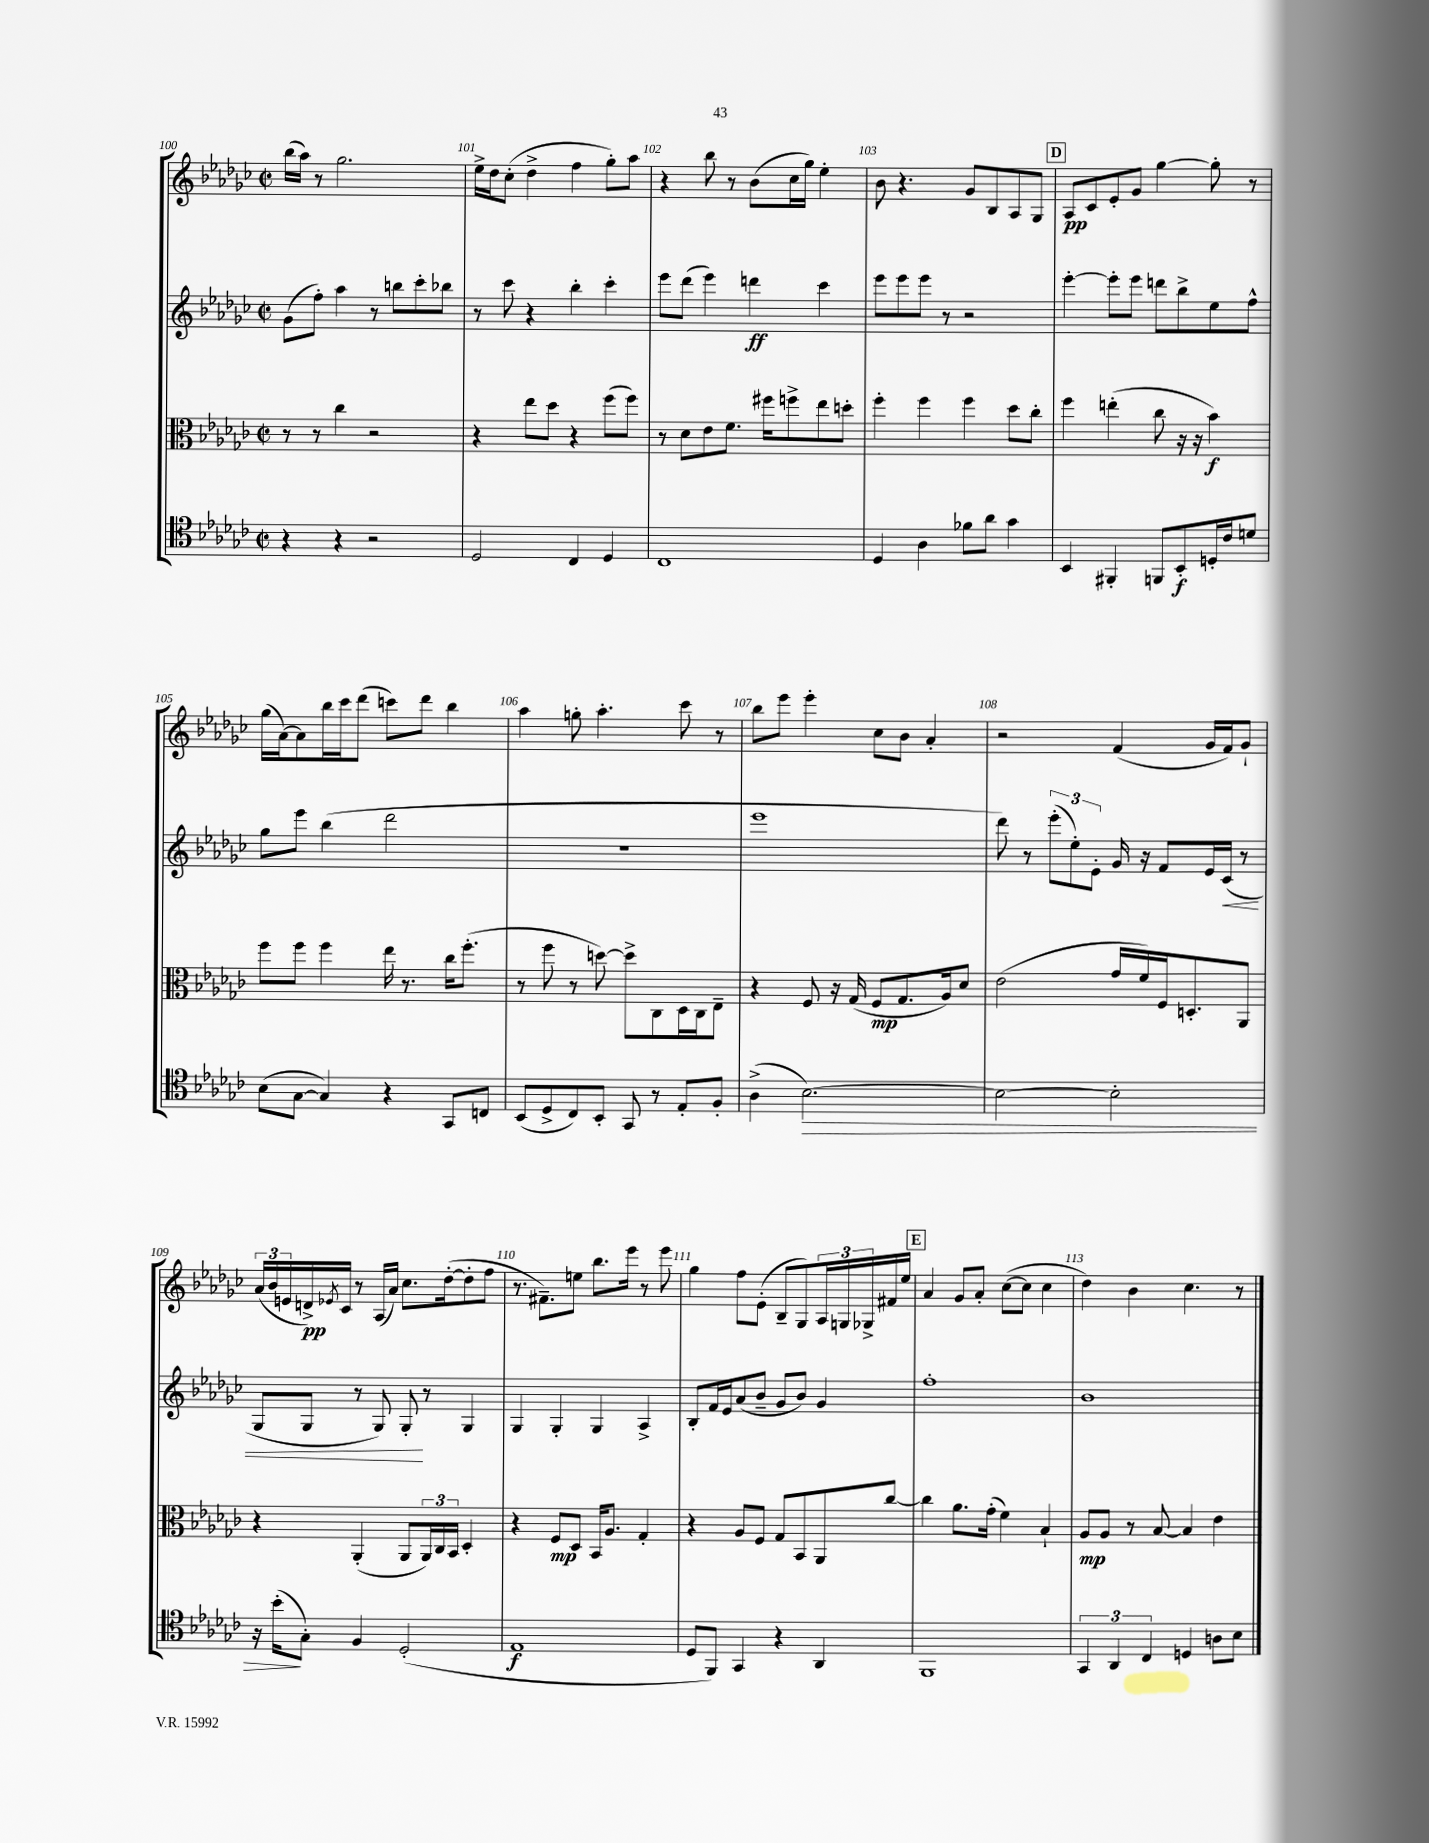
<<
\new StaffGroup <<
\new Staff = "s0" {
    \clef treble \key ges \major \defaultTimeSignature \time 2/2
    bes''16( aes''16) r8 ges''2. |
    ees''16-> des''16 ces''8-.( des''4-> f''4 ges''8-.) aes''8 |
    r4 bes''8 r8 bes'8( ces''16 ges''16) ees''4-. |
    bes'8 r4. ges'8 bes8 aes8 ges8 |
    \mark \markup { \box "D" } aes8\pp ces'8 ees'8-. ges'8 ges''4~ ges''8-. r8 |
    ges''16( aes'16~) aes'8 bes''16 ces'''16 des'''8( c'''8) des'''8 bes''4 |
    aes''4 g''8-. aes''4.-. ces'''8 r8 |
    bes''8 ees'''8 ees'''4-. ces''8 bes'8 aes'4-. |
    r2 f'4( ges'16 f'16) ges'8-! |
    \tuplet 3/2 { aes'16( bes'16 e'16 } d'16->\pp) \acciaccatura { ees'8 } ces'16 r8 aes16( aes'16) ces''8. des''16~-.( des''8-. f''8 |
    r8. fis'8.--) e''8 bes''8. ees'''16 r8 ees'''8 |
    ges''4 f''8 ees'8-.( bes8-- ges8) \tuplet 3/2 { aes16 g16 ges16-> } fis'16 ees''16 |
    \mark \markup { \box "E" } aes'4 ges'8 aes'8-. ces''8~( ces''8 ces''4 |
    des''4) bes'4 ces''4. r8 \bar "|." |
}
\new Staff = "s1" {
    \clef treble \key ges \major \defaultTimeSignature \time 2/2
    ges'8( f''8-.) aes''4 r8 b''8 ces'''8-. bes''8 |
    r8 ces'''8 r4 bes''4-. ces'''4-. |
    ees'''8 des'''8( ees'''4) d'''4\ff ces'''4 |
    ees'''8 ees'''8 ees'''8 r8 r2 |
    \mark \markup { \box "D" } ees'''4~-. ees'''8-. ees'''8 d'''8 bes''8-> ees''8 f''8-^ |
    ges''8 ees'''8 bes''4( des'''2 |
    R1 |
    ees'''1 |
    des'''8) r8 \tuplet 3/2 { ees'''8-.( ees''8-.) ees'8-. } ges'16 r16 f'8 ees'16 ces'16\<( r8 |
    ges8 ges8 r8 ges8) ges8-.\! r8 ges4 |
    ges4 ges4-. ges4 aes4-> |
    bes8-. f'16 ees'16 aes'8( bes'8-- ges'8 bes'8) ges'4 |
    \mark \markup { \box "E" } f''1-. |
    bes'1 \bar "|." |
}
\new Staff = "s2" {
    \clef alto \key ges \major \defaultTimeSignature \time 2/2
    r8 r8 ces''4 r2 |
    r4 ees''8 des''8 r4 f''8( f''8) |
    r8 des'8 ees'8 f'8. fis''16 f''8-> ees''8 d''8-. |
    f''4-. f''4 f''4 des''8 ces''8-. |
    \mark \markup { \box "D" } f''4 e''4-.( ces''8 r16 r16 bes'4\f) |
    f''8 f''8 f''4 ees''16 r8. ces''16 f''8.-.( |
    r8 f''8 r8 d''8~) d''8-> ces8 des16 ces16 ees8-- |
    r4 f8 r16 ges16( f8\mp ges8. aes16) des'8 |
    ees'2( ges'16 f'16) f16 d8.-. aes,8 |
    r4 aes,4-.( aes,8 \tuplet 3/2 { aes,16) ces16 bes,16 } des4-. |
    r4 f8\mp des8 bes,16 aes8. ges4-. |
    r4 aes8 f8 ges8 bes,8 aes,8 ces''8~ |
    \mark \markup { \box "E" } ces''4 aes'8. ges'16-.( f'4) bes4-! |
    aes8\mp aes8 r8 bes8~ bes4 ees'4 \bar "|." |
}
\new Staff = "s3" {
    \clef tenor \key ges \major \defaultTimeSignature \time 2/2
    r4 r4 r2 |
    des2 ces4 des4 |
    ces1 |
    des4 aes4 fes'8 aes'8 ges'4 |
    \mark \markup { \box "D" } bes,4 fis,4-. f,8 bes,8-.\f d16-. ces'16 d'8 |
    bes8( ges8~ ges4) r4 ges,8 c8 |
    bes,8( des8-> ces8) bes,8-. ges,8 r8 ees8-. f8-. |
    aes4->( bes2.~\>) |
    bes2~ bes2-. |
    r16 bes'16-.\!( ges8-.) f4 des2-.( |
    ees1\f |
    des8 f,8) ges,4 r4 aes,4 |
    \mark \markup { \box "E" } f,1 |
    \tuplet 3/2 { ges,4 aes,4 ces4 } d4 a8 bes8 \bar "|." |
}
>>
>>
\layout { \context { \Score currentBarNumber = #100 \override BarNumber.break-visibility = ##(#f #t #t) barNumberVisibility = #all-bar-numbers-visible } }
